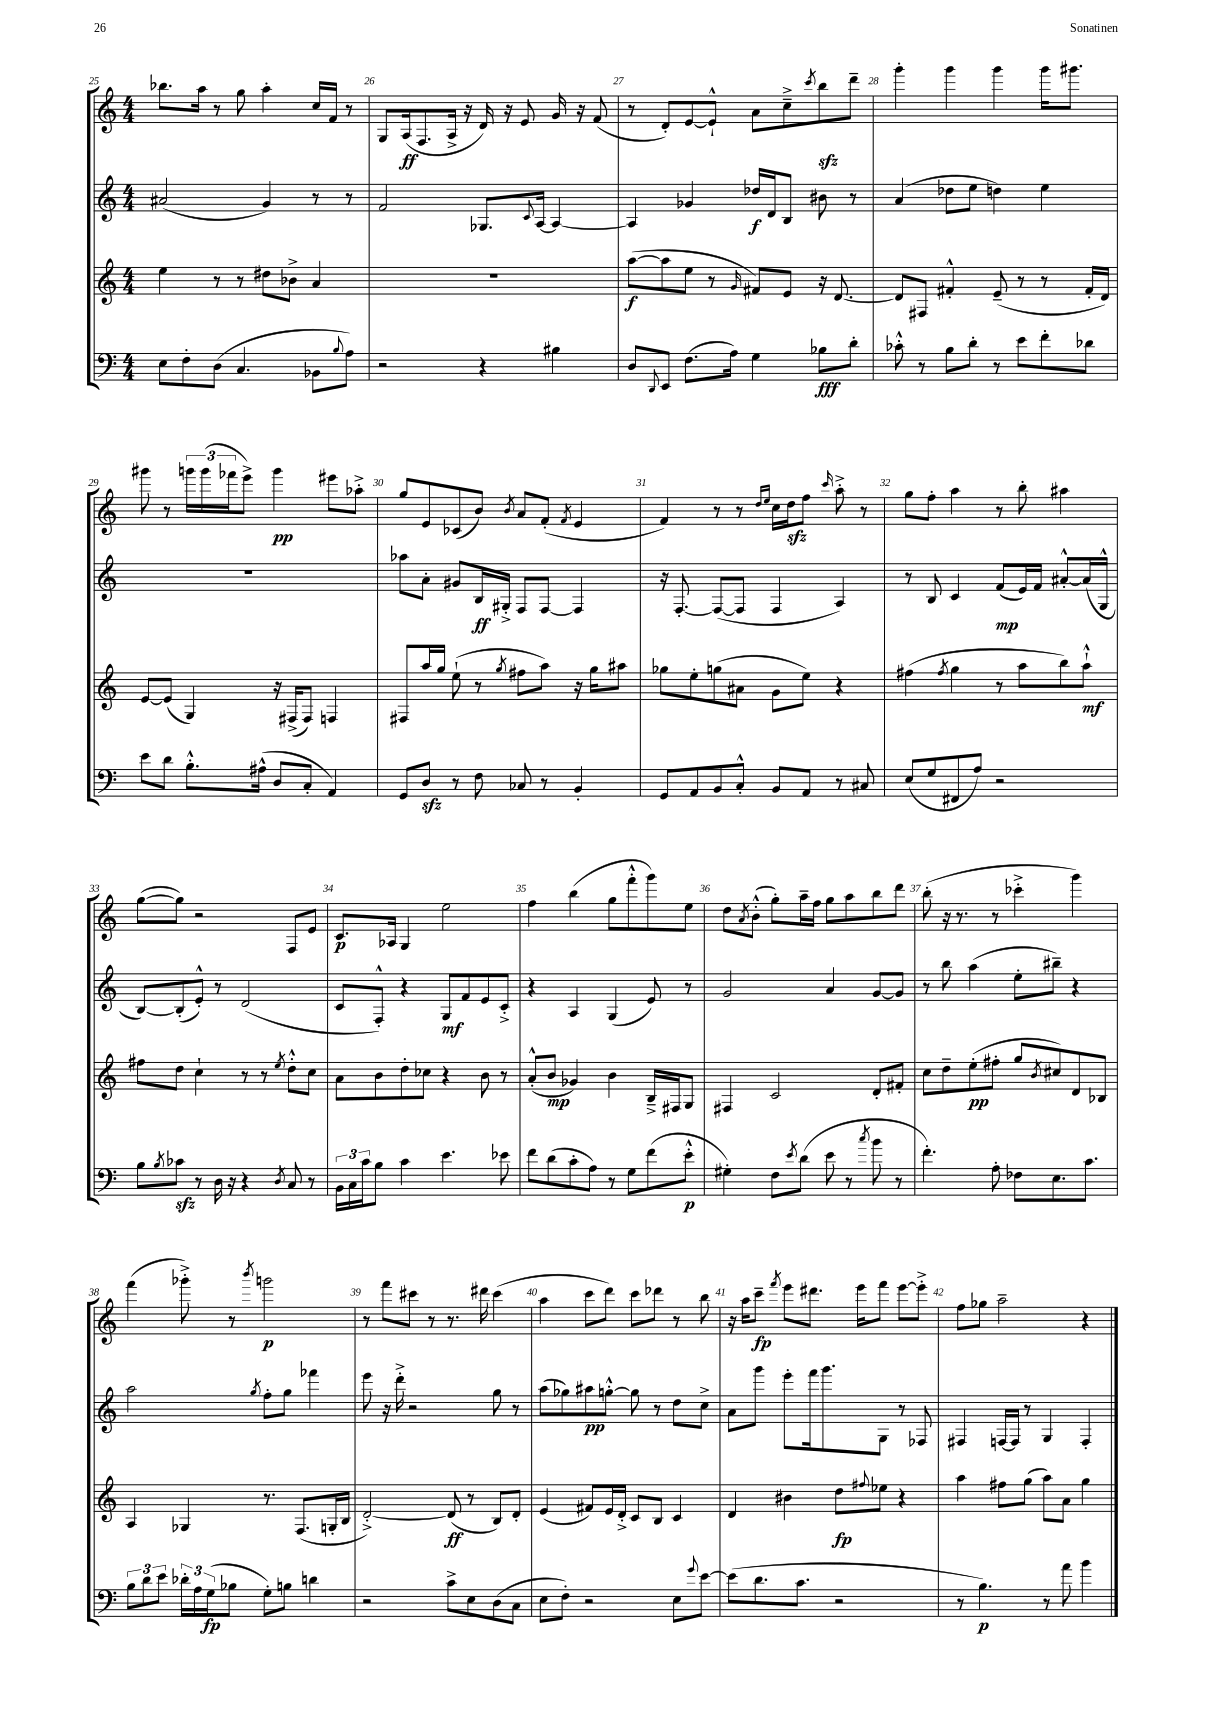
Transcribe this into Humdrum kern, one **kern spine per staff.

**kern	**kern	**kern	**kern
*staff4	*staff3	*staff2	*staff1
*clefF4	*clefG2	*clefG2	*clefG2
*k[]	*k[]	*k[]	*k[]
*M4/4	*M4/4	*M4/4	*M4/4
8E	4ee	(2a#	8.bb-
8F'	.	.	.
.	.	.	16aa
(8D	8r	.	8r
4.C	8r	.	8gg
.	8dd#	4g)	4aa'
.	8b-^	.	.
8BB-	4a	8r	16cc
.	.	.	16f
8qqB	.	.	.
8A)	.	8r	8r
=	=	=	=
2r	1r	2f	8G
.	.	.	(16A
.	.	.	8.F
.	.	.	16A^
.	.	.	16r
4r	.	8.G-	16d)
.	.	.	16r
.	.	.	8e
.	.	8qqc	.
.	.	[16A	.
4B#	.	4A_	16g
.	.	.	16r
.	.	.	(8f
=	=	=	=
8D	([8aa	4A]	8r
8qqDD	.	.	.
8EE	8aa]	.	8d')
(8.F	8ee	4g-	[8e
.	8r	.	8e`^^]
16A)	.	.	.
.	16qqg	.	.
4G	8f#)	16dd-	8a
.	.	16d	.
.	8e	8B	8cc~^
.	.	.	8qccc
8B-	16r	8b#	8bb
.	[8.d	.	.
8d'	.	8r	8ddd~
=	=	=	=
8c-'^^	8d]	(4a	4ggg'
8r	8F#	.	.
8B	4f#'^^	8dd-	4ggg
8d'	.	8ee	.
8r	(8e~	4dd)	4ggg
8e	8r	.	.
8f'	8r	4ee	16ggg
.	.	.	8.ggg#
8d-	16f#'	.	.
.	16d)	.	.
=	=	=	=
8e	[8e	1r	8ggg#
8d	(8e]	.	8r
8.B'^^	4G)	.	24ggg
.	.	.	(24ggg
.	.	.	24fff-
.	.	.	8eee^)
(16A#^^	.	.	.
8D	16r	.	4ggg
.	(16F#^	.	.
8C'	8F#)	.	.
4AA)	4F	.	8eee#
.	.	.	8aa-'^
=	=	=	=
8GG	8F#	8aa-	8gg
8D	16aa	8a'	8e
.	16gg	.	.
8r	(8ee`	8g#	(8c-
8F	8r	16B	8b)
.	.	16G#'^	.
.	8qgg	.	8qb
8C-	8ff#	8F	8a
8r	8aa)	[8F	(8f'
.	.	.	8qf
4BB'	16r	4F]	4e
.	16gg	.	.
.	8aa#	.	.
=	=	=	=
8GG	8gg-	16r	4f)
.	.	[8.F'	.
8AA	8ee'	.	.
8BB	(8gg	(8F_	8r
8C'^^	8a#	8F]	8r
.	.	.	16qqdd
.	.	.	16qqee
8BB	8g	4F	16cc
.	.	.	16dd
8AA	8ee)	.	8ff
.	.	.	16qqccc
8r	4r	4A)	8aa'^
8C#	.	.	8r
=	=	=	=
(8E	(4ff#	8r	8gg
8G	.	8B	8ff'
.	8qff#	.	.
8FF#	4gg	4c	4aa
8A)	.	.	.
2r	8r	(8f	8r
.	8aa	16e)	8bb'
.	.	16f	.
.	8bb)	[8a#'^^	4aa#
.	8aa`^^	(16a#]	.
.	.	16G^^	.
=	=	=	=
8B	8ff#	[8B)	([8gg
8qB	.	.	.
8c-	8dd	(8B']	8gg])
8r	4cc`	8e'^^)	2r
16D	.	8r	.
16r	.	.	.
4r	8r	(2d	.
.	8r	.	.
8qD	8qee	.	.
8C	8dd'^^	.	8F
8r	8cc	.	8e
=	=	=	=
24BB	8a	8c	8.c
24C	.	.	.
24c	.	.	.
8B	8b	8F'^^)	.
.	.	.	16A-
4c	8dd'	4r	4G
.	8cc-	.	.
4.e	4r	8G	2ee
.	.	8f	.
.	8b	8e	.
8e-	8r	8c'^	.
=	=	=	=
8f	(8a'^^	4r	4ff
(8d	8b	.	.
8c'	4g-)	4A	(4bb
8A)	.	.	.
8r	4b	(4G	8gg
8G	.	.	8fff'^^
(8f	16B~^	8e)	8ggg)
.	16F#	.	.
8e'^^	8G	8r	8ee
=	=	=	=
4G#')	4F#	2g	8dd
.	.	.	8qa
.	.	.	(8b'^^
8F	2c	.	8gg')
8qe	.	.	.
(8d	.	.	16aa~
.	.	.	16ff
8e	.	4a	8gg
8r	.	.	8aa
8qcc	.	.	.
8b	8d'	[8g	8bb
8r	8f#'	8g]	8ddd
=	=	=	=
4.f')	8cc	8r	(8bb'
.	8dd~	8bb	16r
.	.	.	8.r
.	(8ee'	(4aa	.
8A'	8ff#'	.	8r
8F-	8gg	8ee'	4ccc-'^
.	8qb	.	.
8.E	8cc#)	8bb#~)	.
.	8d	4r	4ggg)
8.c	.	.	.
.	8B-	.	.
=	=	=	=
12B	4A	2aa	(4fff
12d	.	.	.
12e	.	.	.
24d-'	4G-	.	8ggg-'^)
24A	.	.	.
(24G	.	.	.
8B-	.	.	8r
.	.	8qgg	8qbbb
8G')	8.r	8ff'	2ggg
8B	.	8gg	.
.	(8.F	.	.
4d	.	4fff-	.
.	16G'	.	.
.	16B	.	.
=	=	=	=
2r	[2d'^)	8eee	8r
.	.	16r	8fff
.	.	16ddd'^	.
.	.	2r	8ccc#
.	.	.	8r
8c^	(8d]	.	8.r
8E	8r	.	.
.	.	.	16ddd#
(8D	8B)	8gg	(4ccc#
8C	8d'	8r	.
=	=	=	=
8E	(4e	(8aa	4aa
8F')	.	8gg-)	.
2r	8f#)	8aa#	8ccc
.	16e	[8gg'^^	8ddd)
.	16d'^	.	.
.	8c	8gg]	8ccc
.	8B	8r	8ddd-
8E	4c	8dd	8r
8qqg	.	.	.
[8e	.	8cc^	8bb
=	=	=	=
(8e]	4d	8a	16r
.	.	.	16aa
8.d	.	8ggg	8ccc~
.	.	.	8qfff
.	4b#	8eee'	8eee
8.c	.	.	.
.	.	16fff	8.ddd#
.	.	8.ggg	.
2r	8dd	.	.
.	.	.	16eee
.	8qqff#	.	.
.	8ee-	8G	8fff
.	4r	8r	[8eee
.	.	8F-	8eee'^]
=	=	=	=
8r	4aa	4F#	8ff
4.B)	.	.	8gg-
.	8ff#	[16F	2aa~
.	.	16F]	.
.	(8gg	8r	.
8r	8aa)	4G	.
8a	8a	.	.
4b	4gg	4F'	4r
==	==	==	==
*-	*-	*-	*-
